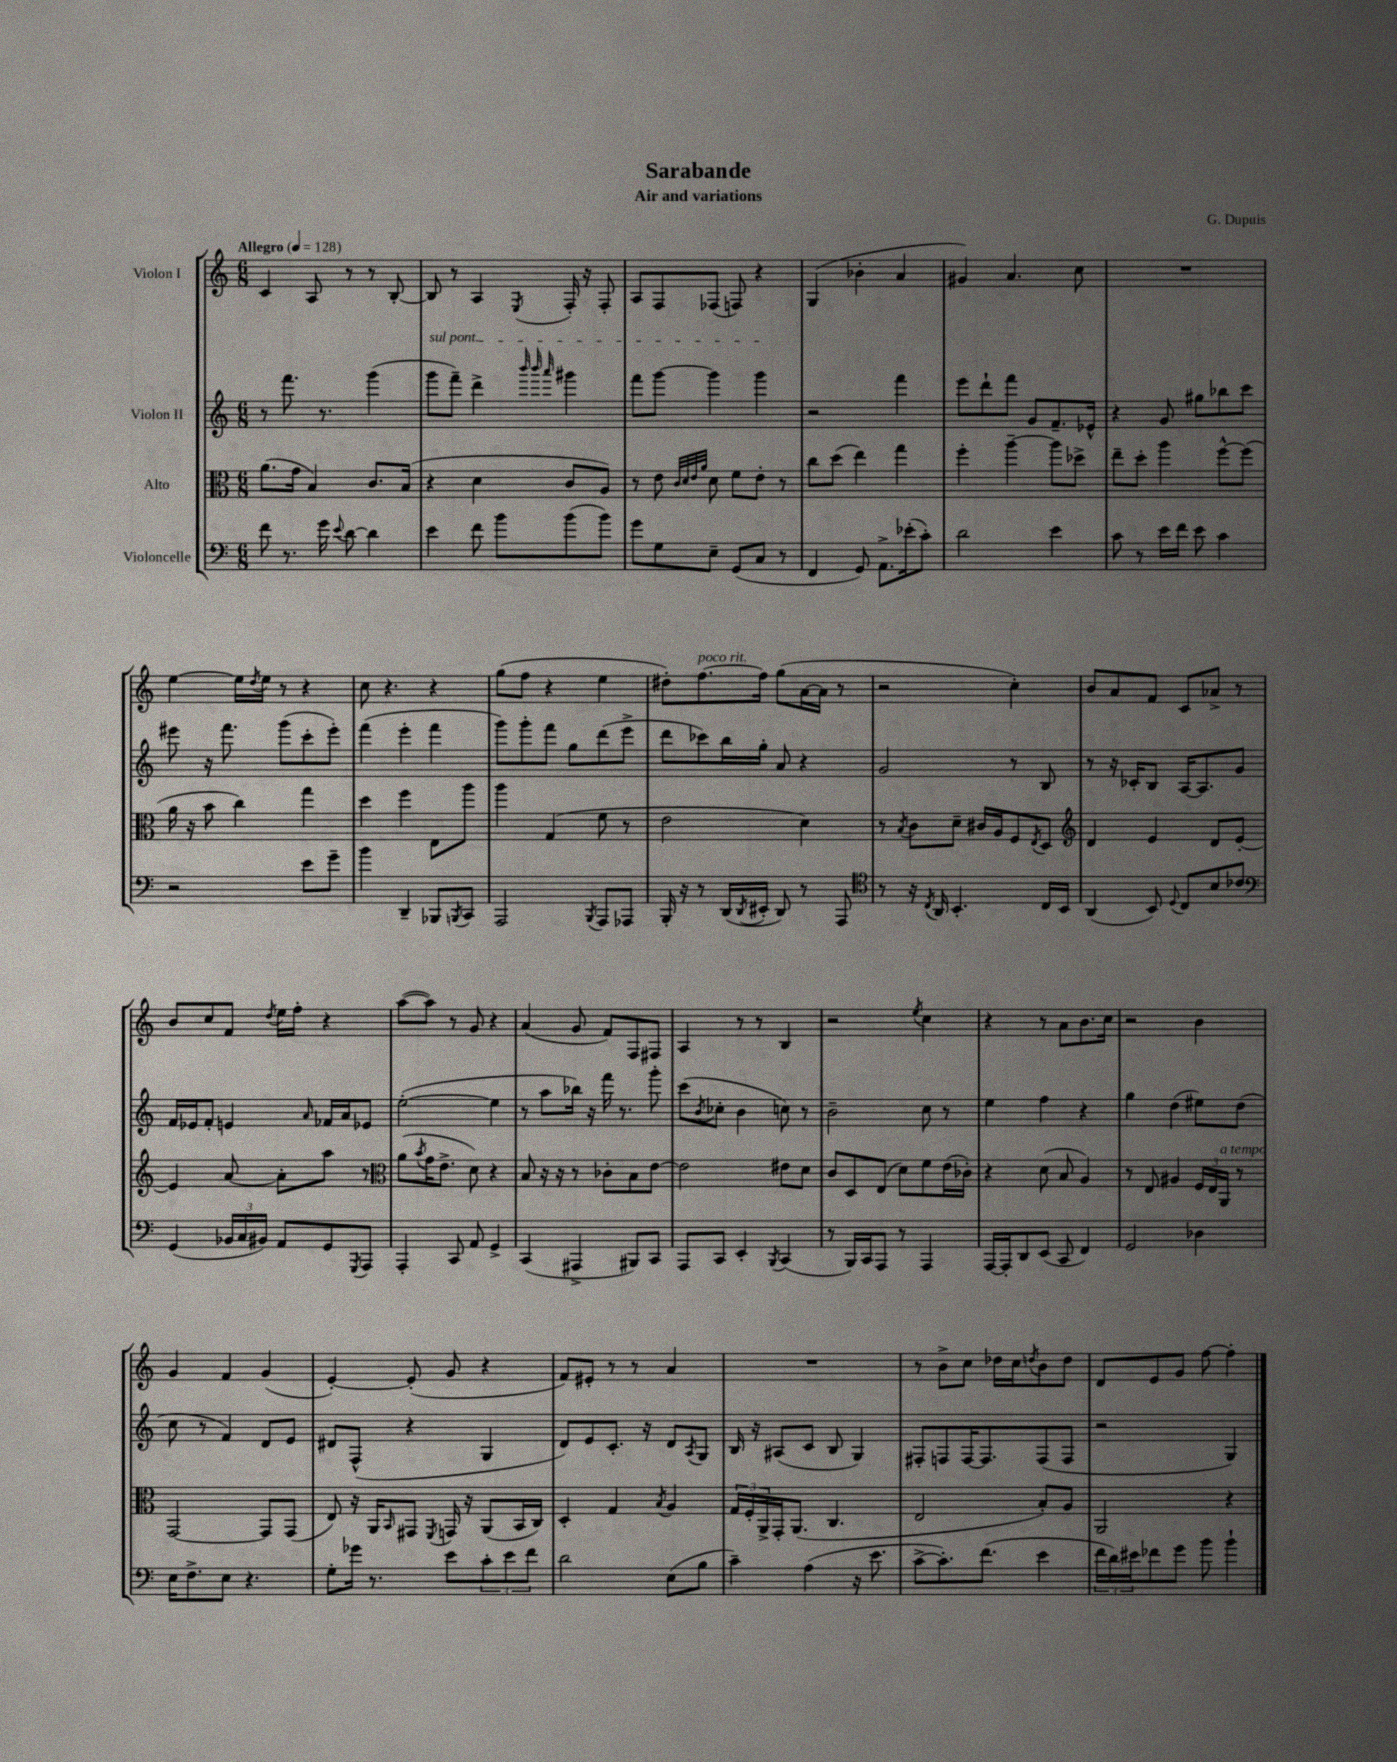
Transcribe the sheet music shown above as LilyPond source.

\header { title = "Sarabande" composer = "G. Dupuis" subtitle = "Air and variations" }
<<
\new StaffGroup <<
\new Staff = "s0" \with { instrumentName = "Violon I" } {
    \clef treble \key c \major \numericTimeSignature \time 6/8 \tempo "Allegro" 4 = 128
    c'4 a8 r8 r8 b8~-. |
    b8 r8 a4 \acciaccatura { e8 } f16-. r16 f8-. |
    a8 f8 fes8( f8) r4 |
    g4( bes'4-. a'4 |
    gis'4) a'4. c''8 |
    R2. |
    e''4~ e''16 \acciaccatura { d''8 } e''16 r8 r4 |
    c''8 r4. r4 |
    g''8( f''8 r4 e''4 |
    dis''8-.) f''8.~^\markup { \italic "poco rit." } f''16 g''8( a'16~ a'16 r8 |
    r2 c''4-.) |
    b'8 a'8 f'8 c'8 aes'8-> r8 |
    b'8 c''8 f'8 \acciaccatura { d''8 } e''16 f''16-. r4 |
    a''8~( a''8) r8 g'8 r4 |
    a'4( g'8 f'8) f8 fis8 |
    a4 r8 r8 b4 |
    r2 \acciaccatura { e''8 } c''4 |
    r4 r8 a'8 b'8. c''16 |
    r2 b'4 |
    g'4 f'4 g'4( |
    e'4~-.) e'8-.( g'8 r4 |
    f'8) eis'8-. r8 r8 a'4 |
    R2. |
    r8 b'8-> c''8 des''16 c''16 \acciaccatura { d''8 } b'8 d''8 |
    d'8 e'8 g'8 f''8~ f''4-. \bar "|." |
}
\new Staff = "s1" \with { instrumentName = "Violon II" } {
    \clef treble \key c \major \numericTimeSignature \time 6/8
    r8 f'''8. r8. g'''4( |
    \once \override TextSpanner.bound-details.left.text = \markup { \italic "sul pont." } g'''8\startTextSpan f'''8--) d'''4-> \grace { b'''32 b'''32 a'''32 } gis'''4 |
    f'''8 g'''8~ g'''4 g'''4\stopTextSpan |
    r2 f'''4 |
    e'''8 d'''8-! f'''8 g'8 f'8.-- ees'16-^ |
    r4 g'8 gis''8 bes''8 c'''8 |
    eis'''8 r16 f'''8. g'''8( c'''8-. eis'''8-.) |
    f'''4( e'''4-. f'''4 |
    g'''8) g'''8-. f'''8 g''8 d'''8( e'''8-> |
    d'''8 ces'''8) b''16 g''16-. a'8 r4 |
    g'2 r8 b8 |
    r8 r16 ces'16-. b8 a16~ a8. g'8 |
    f'16 ees'16 f'8-. e'4 \grace { a'16 } fes'16 a'16 ees'8 |
    e''2~-.( e''4 |
    r8 a''8 bes''16) r16 f'''16 r8. g'''8-. |
    c'''8( \acciaccatura { b'8 } ces''8-. b'4 c''8) r8 |
    b'2-- c''8 r8 |
    e''4 f''4 r4 |
    g''4 d''4( eis''8) d''8( |
    c''8 r8 f'4) d'8 e'8 |
    dis'8 f8-^( r4 g4 |
    d'8) e'8 c'8.-. r16 d'8 \acciaccatura { a8 } g8 |
    b16 r16 ais8( c'8 b8 g4) |
    fis8-. f8 f16~ f8. f8( f8 |
    r2 g4) \bar "|." |
}
\new Staff = "s2" \with { instrumentName = "Alto" } {
    \clef alto \key c \major \numericTimeSignature \time 6/8
    a'8.( g'16 b4) c'8. b16( |
    r4 d'4 c'8 a8) |
    r8 e'8 \grace { c'32 d'32 e'32 a'32 } d'8 f'8 e'8-. r8 |
    c''8 d''8( e''4) g''4 |
    f''4-. a''4~-- a''8 des''8-> |
    e''8-- d''8-. a''4 f''8~-^ f''8( |
    a'16 r16 b'8 c''4) g''4 |
    d''4 f''4 e8 a''8 |
    a''4 g4( f'8 r8 |
    e'2 d'4) |
    r8 \acciaccatura { b8 } c'8 d'8-- cis'16 a16 f8 \acciaccatura { e8 } d8 |
    \clef treble d'4 e'4 d'8 e'8~-. |
    e'4 a'8~ a'8-. a''8 r8 |
    \clef alto a'8( \acciaccatura { b'8 } g'16 e'8.-> d'8) r4 |
    b8 r16 r16 r8 ces'8-. b8 e'8~ |
    e'2 eis'8 d'8 |
    c'8 d8 e8( d'8) f'8 e'16( ces'16-.) |
    r4 d'8( b8 a4) |
    r8 e8 ais4 \tuplet 3/2 { f16 e16 a,16^\markup { \italic "a tempo" } } r8 |
    g,2~ g,8 g,8( |
    e8) r16 a,16 \grace { b,16 } gis,8 \acciaccatura { f,8 } g,16 r16 a,8( b,16 c16) |
    d4-. g4 \acciaccatura { b8 } a4 |
    \tuplet 3/2 { g16 f16-. a,16-> } g,16-. a,8.( c4. |
    e2 b8-.) a8 |
    a,2 r4 \bar "|." |
}
\new Staff = "s3" \with { instrumentName = "Violoncelle" } {
    \clef bass \key c \major \numericTimeSignature \time 6/8
    f'8 r8. g'16 \appoggiatura { e'8 } d'8~ d'4 |
    e'4 f'8 b'8 b'8( b'8) |
    g'8 g8 e8-- g,8( c8 r8 |
    f,4 g,8) a,8.-> ees'16-.( c'8-.) |
    d'2 e'4 |
    c'8 r8 e'16 f'16 e'8 c'4 |
    r2 e'8 g'8-- |
    b'4 d,4-- bes,,8 \acciaccatura { b,,8 } c,8 |
    a,,2 \acciaccatura { b,,8 } a,,8 aes,,8 |
    b,,16-. r16 r8 d,16( \acciaccatura { d,8 } eis,16-. d,8) r8 a,,8 |
    \clef tenor r8 r16 \acciaccatura { c8 } a,16 b,4.-. c16 b,16 |
    a,4( b,8) \appoggiatura { d8 } c8 b8 ces'8 |
    \clef bass g,4( \tuplet 3/2 { bes,16 c16 bis,16) } a,8 g,8 \acciaccatura { g,,8 } a,,8 |
    a,,4-. c,8 a,8 g,4-> |
    c,4( ais,,4-> bis,,8) c,8 |
    a,,8 c,8 e,4-. \acciaccatura { b,,8 } c,4( |
    r8 b,,16) c,16 a,,8 r8 a,,4 |
    a,,16~ a,,16-. d,8 e,8( c,8 f,4) |
    g,2 des4 |
    e16 f8.-> e8 r4. |
    g8-. ges'16 r8. e'8 \tuplet 3/2 { c'8-. e'8 f'8 } |
    d'2 e8( b8 |
    c'4--) a4( r16 e'8. |
    c'8~-> c'8.-.) f'8.( e'4 |
    \tuplet 3/2 { f'16 d'16) eis'16 } fes'8 g'8 b'8 b'4-! \bar "|." |
}
>>
>>
\layout { \context { \Score \remove "Bar_number_engraver" } }
